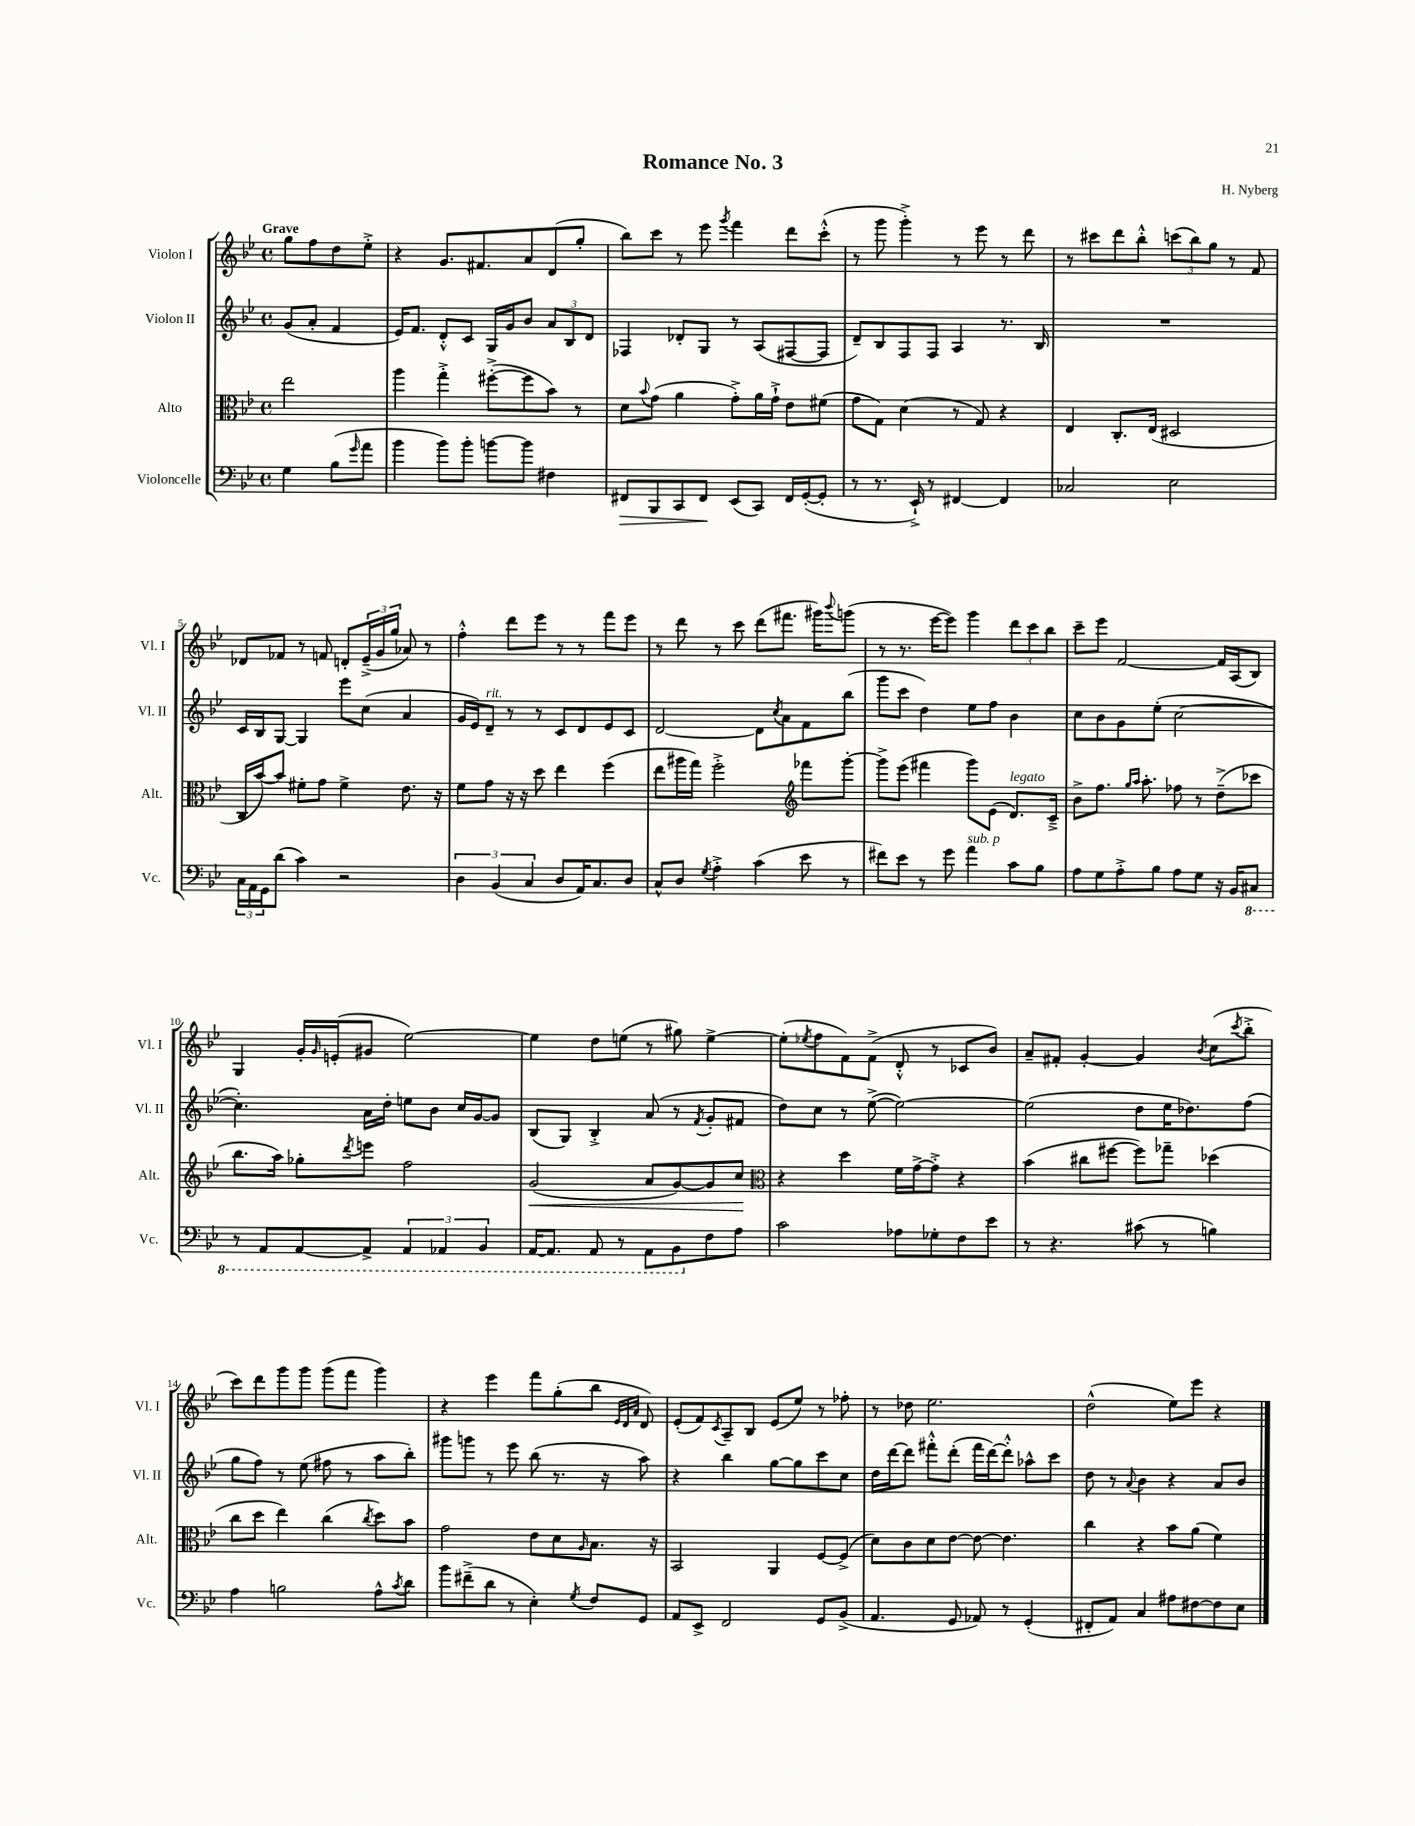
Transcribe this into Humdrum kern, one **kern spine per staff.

**kern	**dynam	**kern	**dynam	**kern	**kern
*part4	*part4	*part3	*part3	*part2	*part1
*staff4	*staff4	*staff3	*staff3	*staff2	*staff1
*I"Violoncelle	*	*I"Alto	*	*I"Violon II	*I"Violon I
*I'Vc.	*	*I'Alt.	*	*I'Vl. II	*I'Vl. I
*clefF4	*	*clefC3	*	*clefG2	*clefG2
*k[b-e-]	*	*k[b-e-]	*	*k[b-e-]	*k[b-e-]
*M4/4	*	*M4/4	*	*M4/4	*M4/4
*met(c)	*	*met(c)	*	*met(c)	*met(c)
=	=	=	=	=	=
!	!	!	!	!	!LO:TX:a:B:t=Grave
4G\	.	2ee-\	.	(8g/L	8gg\L
.	.	.	.	8a'/J	8ff\
(8B-\L	.	.	.	4f/	8dd\
16qqg/	.	.	.	.	.
8a\J	.	.	.	.	8ee-'^\J
=1	=1	=1	=1	=1	=1
4b-\	.	4aa\	.	16e-/KL)	4r
.	.	.	.	8.f/J	.
8b-\L)	.	4gg'^\	.	8d'^^/L	8.g/L
8b-'\J	.	.	.	8c/J	.
.	.	.	.	.	8.f#X/
[8bn\L	.	([8ff#X'^\L	.	16G/LL	.
.	.	.	.	16g/J	.
8b\J]	.	8ff#\]	.	8b-/J	8a/
4F#X\	.	8b-\J)	.	12a/L	(8d/
.	.	.	.	12B-/	.
.	.	8r	.	.	8gg'/J
.	.	.	.	12d/J	.
=2	=2	=2	=2	=2	=2
!	!LO:HP:b	!	!	!	!
8FF#X/L	>	8d\L	.	4F-X/	8bb-\L)
.	.	8qqb-/	.	.	.
8BBB-/	.	(8g\J	.	.	8ccc\J
8CC/	.	4a\	.	8d-X'/L	8r
8FF#/J	.	.	.	8G/J	8eee-\
.	.	.	.	.	8qggg/
(8EE-/L	]	8g'^\L)	.	8r	4fff\
8CC/J)	.	16a\L	.	(8A/L	.
.	.	16g`^\JJ	.	.	.
16FF#/LL	.	8e-\L	.	[8F#X/	8ddd\L
([16GG'/J	.	.	.	.	.
8GG'/J]	.	(8f#X\J	.	8F#/J]	(8ccc'^^\J
=3	=3	=3	=3	=3	=3
8r	.	8g\L	.	8d~/L)	8r
8.r	.	8G\J)	.	8B-/	8ggg\
.	.	(4d\	.	8F/	4ggg'^\)
16EE-`^/)	.	.	.	.	.
8r	.	.	.	8F/J	.
[4FF#X/	.	8r	.	4A/	8r
.	.	8G/)	.	.	8eee-\
4FF#/]	.	4r	.	8.r	8r
.	.	.	.	.	8ddd\
.	.	.	.	16B-/	.
=4	=4	=4	=4	=4	=4
2C-X/	.	4E-/	.	1r	8r
.	.	.	.	.	8ccc#X\L
.	.	8.C'/L	.	.	8ddd\
.	.	.	.	.	8bb-'^^\J
.	.	(16E-/Jk	.	.	.
2E-\	.	2D#X/	.	.	(12cccn\L
.	.	.	.	.	12bb-\)
.	.	.	.	.	12gg\J
.	.	.	.	.	8r
.	.	.	.	.	8f/
!!LO:LB:g=z
=5	=5	=5	=5	=5	=5
24C\LL	.	16C/LL	.	16c/LL	8d-X/L
24AA\	.	.	.	.	.
.	.	[16b-/J)	.	16B-/J	.
24GG\J	.	.	.	.	.
(8d\J	.	8b-/J]	.	[8G/J	8f-X/J
4c\)	.	8f#X'\L	.	4G/]	8r
.	.	8g\J	.	.	8fn/
2r	.	4f#^\	.	8eee-\L	8dn'/L
.	.	.	.	(8cc\J	(24e-~^/L
.	.	.	.	.	24g/
.	.	.	.	.	24gg/JJ
.	.	8.e-\	.	4a/	8a-X/)
.	.	.	.	.	8r
.	.	16r	.	.	.
=6	=6	=6	=6	=6	=6
6D\	.	8f\L	.	16g/LL	4ff'^^\
.	.	.	.	16e-/J)	.
!	!	!	!	!LO:TX:a:i:t=rit.	!
.	.	8g\J	.	8d~/J	.
(6BB-/	.	.	.	.	.
.	.	16r	.	8r	8ddd\L
.	.	16r	.	.	.
6C/	.	.	.	.	.
.	.	8dd\	.	8r	8eee-\J
8D/L	.	4ee-\	.	8c/L	8r
16AA/K)	.	.	.	8d/	8r
8.C/	.	.	.	.	.
.	.	(4ff\	.	8e-/	8fff\L
8D/J	.	.	.	8c/J	8eee-\J
=7	=7	=7	=7	=7	=7
8C^^/L	.	8ee-\L	.	[2d/	8r
8D/J	.	16aa#X\L	.	.	8ddd\
.	.	16gg\JJ)	.	.	.
8qG/	.	.	.	.	.
4A'^\	.	2ff'^\	.	.	8r
.	.	.	.	.	8ccc\
(4c\	.	.	.	8d\L]	(8ddd\L
.	.	.	.	8qcc/	.
.	.	.	.	8a\	8.fff#X\J
*	*	*clefG2	*	*	*
8e-\	.	8fff-X\L	.	8f\	.
.	.	.	.	.	16ggg#X\KL)
.	.	.	.	.	8qqbbb-/
8r	.	[8ggg'\J	.	(8bb-\J	(8gggn\J
=8	=8	=8	=8	=8	=8
8f#X\L)	.	8ggg^\L]	.	8ggg\L	8r
8e-\J	.	(8eee-\J	.	8ccc\J	8.r
8r	.	4fff#X\	.	4dd\)	.
.	.	.	.	.	[16eee-\KL
8g\	.	.	.	.	8eee-\J])
!LO:TX:a:i:t=sub. p	!	!	!	!	!
4a\	.	8ggg\L)	.	8ee-\L	4ggg\
.	.	(8e-\J	.	8ff\J	.
!	!	!LO:TX:a:i:t=legato	!	!	!
8c\L	.	8.d/L)	.	4b-\	12ddd\L
.	.	.	.	.	12ccc\
8B-\J	.	.	.	.	.
.	.	.	.	.	12bb-\J
.	.	16c~^/Jk	.	.	.
=9	=9	=9	=9	=9	=9
8A\L	.	8b-^\L	.	8cc\L	8ccc~\L
8G\	.	8.ff\J	.	8b-\	8eee-\J
8A'^\	.	.	.	8g\	[2f/
.	.	16qqgg/LL	.	.	.
.	.	16qqaa/JJ	.	.	.
.	.	8.aa'\	.	.	.
8B-\J	.	.	.	(8ee-'\J	.
8A\L	.	8ff-X\	.	[2cc\	.
8G\J	.	8r	.	.	.
16r	.	(8dd~^\L	.	.	16f/LL]
16BB-/KL	.	.	.	.	(16A/J
*8ba	*	*	*	*	*
8CC#X/J	.	8ccc-X\J	.	.	8B-/J)
!!LO:LB:g=z
=10	=10	=10	=10	=10	=10
8r	.	8.bb-\L	.	4.cc'\])	4G/
8AAA/L	.	.	.	.	.
.	.	16aa\Jk)	.	.	.
[8AAA/	.	8gg-X'\L	.	.	16g'/LL
.	.	.	.	.	16qqg/
.	.	.	.	.	(16en'/J
.	.	8qddd/	.	.	.
8AAA^/J]	.	8eeen\J	.	16a\LL	8g#X/J
.	.	.	.	16dd'\JJ	.
6AAA/	.	2ff\	.	8een\L	[2ee-\)
.	.	.	.	8b-\J	.
6AAA-X/	.	.	.	.	.
.	.	.	.	16cc/LL	.
.	.	.	.	[16g/J	.
6BBB-/	.	.	.	.	.
.	.	.	.	8g/J]	.
=11	=11	=11	=11	=11	=11
!	!	!	!LO:HP:b	!	!
[16AAA/KL	.	(2g/	<	(8B-/L	4ee-\]
8.AAA/J]	.	.	.	.	.
.	.	.	.	8G/J)	.
8AAA/	.	.	.	4B-'^/	8dd\L
8r	.	.	.	.	(8een\J
8AAA\L	.	8a/L	.	(8a/	8r
8BBB-\	.	[8g/)	.	8r	8gg#X\)
.	.	.	.	8qf/	.
*X8ba	*	*	*	*	*
8F\	.	8g/]	.	8g'/L	[4ee^\
8A\J	.	8cc/J	.	8f#X/J	.
.	.	.	[	.	.
=12	=12	=12	=12	=12	=12
*	*	*clefC3	*	*	*
2c\	.	4r	.	8dd\L)	(8ee'\L]
.	.	.	.	.	8qee-X/
.	.	.	.	8cc\J	8ff\
.	.	4dd\	.	8r	8f\)
.	.	.	.	([8ee-^\	(8f^\J
8A-X\L	.	16f\LL	.	2ee-\_)	8d'^^/
.	.	[16g^\J	.	.	.
8G-X'\	.	8g'^\J]	.	.	8r
8F\	.	4r	.	.	8c-X/L
8e-\J	.	.	.	.	8b-/J)
=13	=13	=13	=13	=13	=13
8r	.	(4b-\	.	(2ee-\]	8a~/L
4.r	.	.	.	.	8f#X'/J
.	.	8cc#X\L	.	.	[4g'/
.	.	[8ff#X\J	.	.	.
(8c#X\	.	8ff#\L])	.	8dd\L	4g/]
8r	.	8gg-X~\J	.	16ee-\K	.
.	.	.	.	8.dd-X\)	.
.	.	.	.	.	8qb-/
4Bn\)	.	(4dd-X\	.	.	(8cc\L
.	.	.	.	.	8qccc/
.	.	.	.	(8ff\J	8bb-'^\J
!!LO:LB:g=z
=14	=14	=14	=14	=14	=14
4A\	.	8cc\L	.	8gg\L	8ccc\L)
.	.	8dd\J	.	8ff\J)	8ddd\
2Bn\	.	4ee-\)	.	8r	8ggg\
.	.	.	.	(8ee-\	8ggg\J
.	.	(4cc\	.	8ff#X\	(8ggg\L
.	.	.	.	8r	8fff\J
.	.	8qcc/	.	.	.
8A^^\L	.	8dd\L)	.	8aa\L	4ggg\)
8qc/	.	.	.	.	.
8d\J	.	8b-\J	.	8bb-'\J)	.
=15	=15	=15	=15	=15	=15
8b-\L	.	2g\	.	8ggg#X\L	4r
(8f#X~^\	.	.	.	8gggn\J	.
8d\J	.	.	.	8r	4eee-\
8r	.	.	.	8eee-\	.
4E-'\)	.	8e-\L	.	(8bb-\	8fff\L
.	.	8d\	.	8.r	(8gg'\
8qG/	.	16qqA/	.	.	.
8F/L	.	8.B-\J	.	.	8bb-\J
.	.	.	.	16r	.
.	.	.	.	.	32qqe-/LLL
.	.	.	.	.	32qqd/
.	.	.	.	.	32qqa/JJJ
8GG/J	.	.	.	8aa\)	8d/)
.	.	16r	.	.	.
=16	=16	=16	=16	=16	=16
8AA/L	.	2BB-/	.	4r	(8e-'/L
8EE-^/J	.	.	.	.	8f/)
.	.	.	.	.	8qc/
2FF/	.	.	.	4bb-\	8A~/
.	.	.	.	.	8B-/J
.	.	4AA/	.	[8gg\L	(8e-/L
.	.	.	.	8gg\]	8ee-/J)
8GG/L	.	[8F/L	.	8ccc\	8r
(8BB-^/J	.	(8F^/J]	.	8cc\J	8ff-X'\
=17	=17	=17	=17	=17	=17
4.AA/	.	8d\L)	.	16dd\LL	8r
.	.	.	.	[16ddd\J	.
.	.	8c\	.	8ddd\J]	8dd-X\
.	.	8d\	.	8fff#X'^^\L	2.ee-\
8GG/	.	[8e-\J	.	(8ddd'\J	.
8AA-X/)	.	8e-\_	.	16fff#\LL	.
.	.	.	.	[16ddd\J)	.
8r	.	4.e-\]	.	8ddd'^^\J]	.
(4GG'/	.	.	.	8aa-X^^\L	.
.	.	.	.	8ccc\J	.
=18	=18	=18	=18	=18	=18
8FF#X'/L	.	4cc\	.	8dd\	(2dd^^\
8AA/J)	.	.	.	8r	.
.	.	.	.	8qqa/	.
4C/	.	4r	.	4b-\	.
8A#X\L	.	8b-\L	.	4r	8ee-\L)
[8F#X\	.	(8a\J	.	.	8eee-\J
8F#\]	.	4f\)	.	8a/L	4r
8E-\J	.	.	.	8b-/J	.
==	==	==	==	==	==
*-	*-	*-	*-	*-	*-
